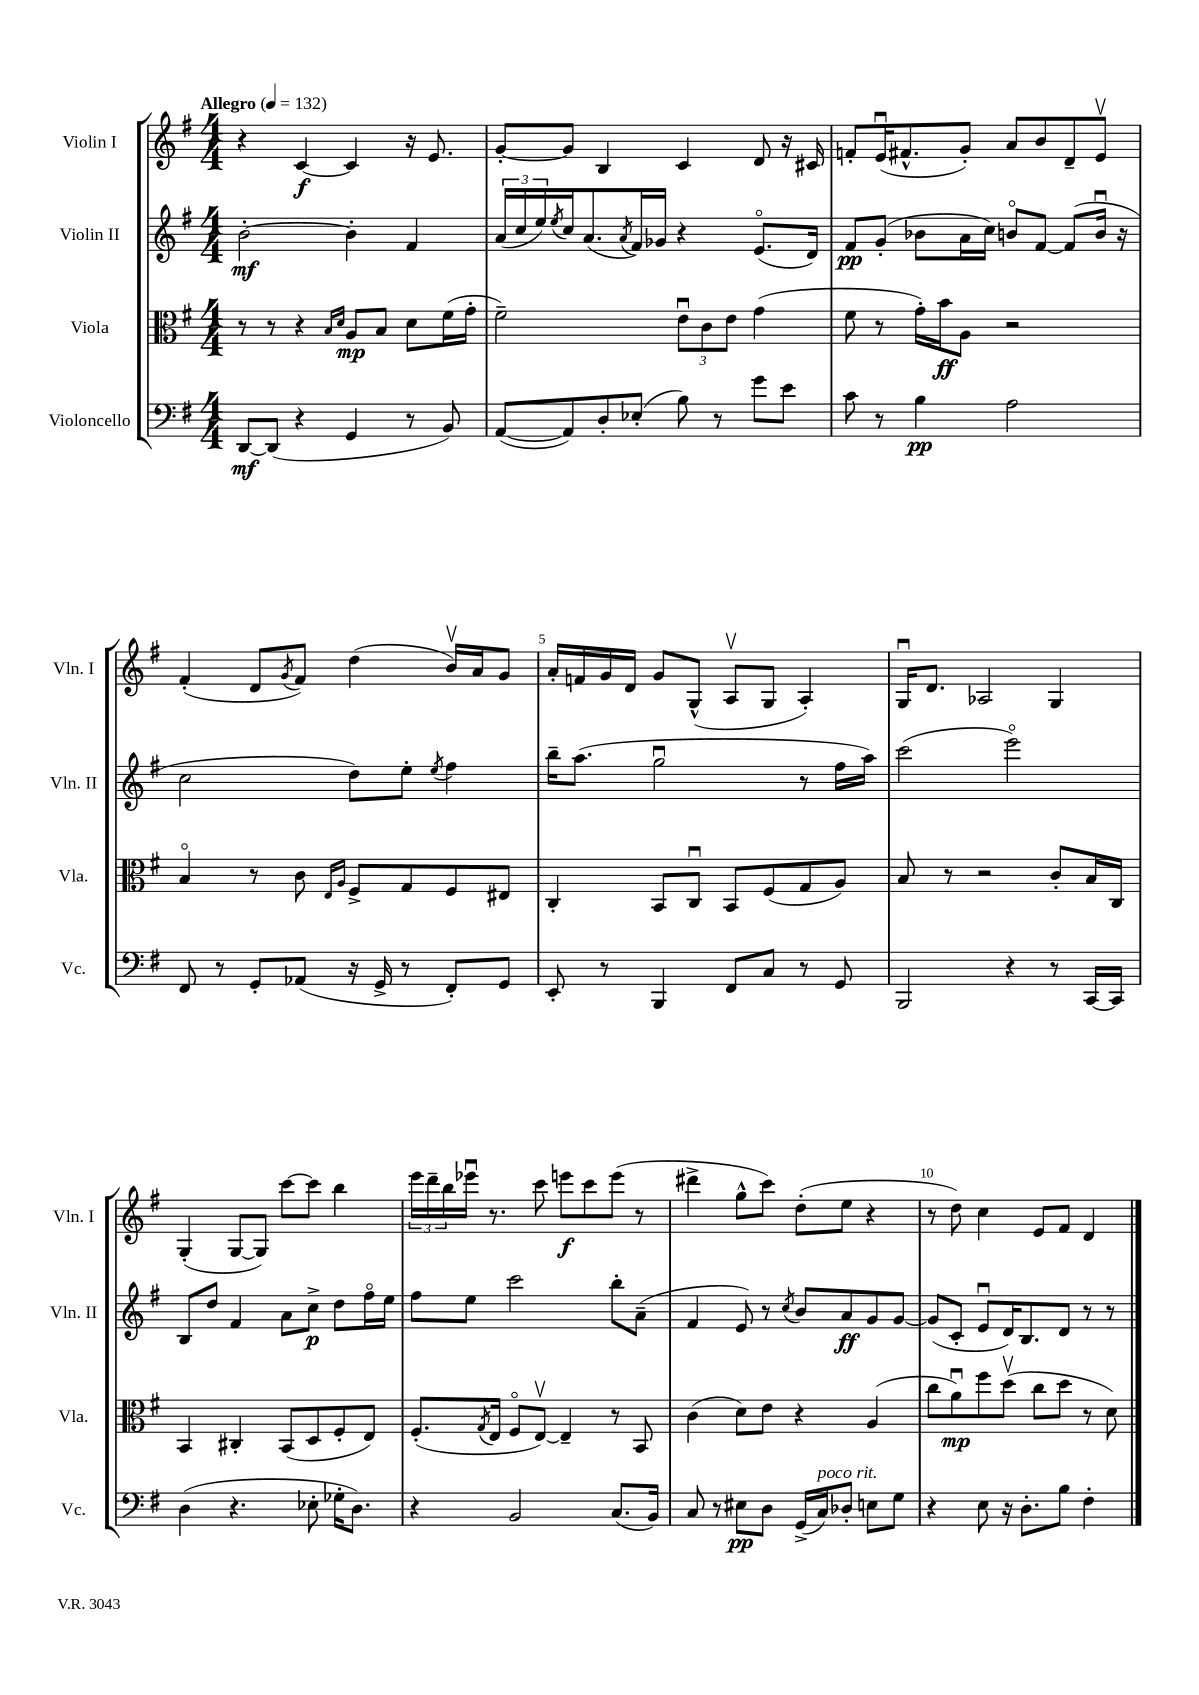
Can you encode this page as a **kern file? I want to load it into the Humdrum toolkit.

**kern	**dynam	**kern	**dynam	**kern	**dynam	**kern	**dynam
*part4	*part4	*part3	*part3	*part2	*part2	*part1	*part1
*staff4	*staff4	*staff3	*staff3	*staff2	*staff2	*staff1	*staff1
*I"Violoncello	*	*I"Viola	*	*I"Violin II	*	*I"Violin I	*
*I'Vc.	*	*I'Vla.	*	*I'Vln. II	*	*I'Vln. I	*
*clefF4	*	*clefC3	*	*clefG2	*	*clefG2	*
*k[f#]	*	*k[f#]	*	*k[f#]	*	*k[f#]	*
*M4/4	*	*M4/4	*	*M4/4	*	*M4/4	*
*MM132	*	*MM132	*	*MM132	*	*MM132	*
=1	=1	=1	=1	=1	=1	=1	=1
!	!	!	!	!	!	!LO:TX:a:B:t=Allegro	!
[8DD/L	mf	8r	.	[2b'\	mf	4r	.
(8DD/J]	.	8r	.	.	.	.	.
4r	.	4r	.	.	.	[4c/	f
.	.	16qqB/LL	.	.	.	.	.
.	.	16qqd/JJ	.	.	.	.	.
4GG/	.	8A/L	mp	4b'\]	.	4c/]	.
.	.	8B/J	.	.	.	.	.
8r	.	8d\L	.	4f#/	.	16r	.
.	.	.	.	.	.	8.e/	.
8BB/)	.	(16f#\L	.	.	.	.	.
.	.	16g'\JJ	.	.	.	.	.
=2	=2	=2	=2	=2	=2	=2	=2
([8AA/L	.	2f#~\)	.	(24a/LL	.	[8g'/L	.
.	.	.	.	24cc/	.	.	.
.	.	.	.	24ee/)	.	.	.
.	.	.	.	8qee/	.	.	.
8AA/])	.	.	.	16cc/J	.	8g/J]	.
.	.	.	.	(8.a/	.	.	.
8D'/	.	.	.	.	.	4B/	.
.	.	.	.	8qa/	.	.	.
(8E-X'/J	.	.	.	16f#/L)	.	.	.
.	.	.	.	16g-X/JJ	.	.	.
8B\)	.	12eu\L	.	4r	.	4c/	.
.	.	12c\	.	.	.	.	.
8r	.	.	.	.	.	.	.
.	.	12e\J	.	.	.	.	.
8g\L	.	(4g\	.	(8.e/L	.	8d/	.
8e\J	.	.	.	.	.	16r	.
.	.	.	.	16d/Jk)	.	16c#X/	.
=3	=3	=3	=3	=3	=3	=3	=3
8c\	.	8f#\	.	8f#/L	pp	8fn'/L	.
8r	.	8r	.	(8g'/J	.	(16eu/K	.
.	.	.	.	.	.	8.f#X^^/	.
4B\	pp	16g'\LL)	.	8b-X\L	.	.	.
.	.	16b\J	ff	.	.	.	.
.	.	8A\J	.	16a\L	.	8g'/J)	.
.	.	.	.	16cc\JJ)	.	.	.
2A\	.	2r	.	8bn/L	.	8a/L	.
.	.	.	.	[8f#/J	.	8b/	.
.	.	.	.	(8f#/L]	.	8d~/	.
.	.	.	.	16bu/Jk	.	8ev/J	.
.	.	.	.	16r	.	.	.
!!LO:LB:g=z
=4	=4	=4	=4	=4	=4	=4	=4
8FF#/	.	4B/	.	2cc\	.	(4f#'/	.
8r	.	.	.	.	.	.	.
8GG'/L	.	8r	.	.	.	8d/L	.
.	.	.	.	.	.	8qg/	.
(8AA-X/J	.	8c\	.	.	.	8f#/J)	.
.	.	16qqE/LL	.	.	.	.	.
.	.	16qqA/JJ	.	.	.	.	.
16r	.	8F#^/L	.	8dd\L)	.	(4dd\	.
16GG^/	.	.	.	.	.	.	.
8r	.	8G/	.	8ee'\J	.	.	.
.	.	.	.	8qee/	.	.	.
8FF#'/L)	.	8F#/	.	4ff#\	.	16bv/LL)	.
.	.	.	.	.	.	16a/J	.
8GG/J	.	8E#X/J	.	.	.	8g/J	.
=5	=5	=5	=5	=5	=5	=5	=5
8EE'/	.	4C'/	.	16bb~\KL	.	16a'/LL	.
.	.	.	.	(8.aa\J	.	16fn/	.
8r	.	.	.	.	.	16g/	.
.	.	.	.	.	.	16d/JJ	.
4BBB/	.	8BB/L	.	2ggu\	.	8g/L	.
.	.	8Cu/J	.	.	.	(8G^^/J	.
8FF#/L	.	8BB/L	.	.	.	8Av/L	.
8C/J	.	(8F#/	.	.	.	8G/J	.
8r	.	8G/	.	8r	.	4A'/)	.
8GG/	.	8A/J)	.	16ff#\LL	.	.	.
.	.	.	.	16aa\JJ)	.	.	.
=6	=6	=6	=6	=6	=6	=6	=6
2BBB/	.	8B/	.	(2ccc\	.	16Gu/KL	.
.	.	.	.	.	.	8.d/J	.
.	.	8r	.	.	.	.	.
.	.	2r	.	.	.	2A-X/	.
4r	.	.	.	2eee\)	.	.	.
8r	.	8c'/L	.	.	.	4G/	.
[16CC/LL	.	16B/L	.	.	.	.	.
16CC/JJ]	.	16C/JJ	.	.	.	.	.
!!LO:LB:g=z
=7	=7	=7	=7	=7	=7	=7	=7
(4D\	.	4BB/	.	8B/L	.	(4G'/	.
.	.	.	.	8dd/J	.	.	.
4.r	.	4C#X'/	.	4f#/	.	[8G/L	.
.	.	.	.	.	.	8G/J])	.
.	.	(8BB/L	.	8a\L	.	[8ccc\L	.
8E-X'\	.	8D/	.	8cc^\J	p	8ccc\J]	.
16G-X'\KL	.	8F#'/	.	8dd\L	.	4bb\	.
8.D\J)	.	.	.	.	.	.	.
.	.	8E/J)	.	16ff#\L	.	.	.
.	.	.	.	16ee\JJ	.	.	.
=8	=8	=8	=8	=8	=8	=8	=8
4r	.	(8.F#'/L	.	8ff#\L	.	24eee\LL	.
.	.	.	.	.	.	24ddd~\	.
.	.	.	.	.	.	24bb\	.
.	.	.	.	8ee\J	.	16eee-Xu\JJ	.
.	.	8qG/	.	.	.	.	.
.	.	16E/Jk	.	.	.	8.r	.
2BB/	.	8F#/L	.	2ccc\	.	.	.
.	.	[8Ev/J)	.	.	.	8ccc\	.
.	.	4E~/]	.	.	.	8eeen\L	f
.	.	.	.	.	.	8ccc\	.
(8.C/L	.	8r	.	8bb'\L	.	(8eee\J	.
.	.	8BB/	.	(8a~\J	.	8r	.
16BB/Jk)	.	.	.	.	.	.	.
=9	=9	=9	=9	=9	=9	=9	=9
8C/	.	(4c\	.	4f#/	.	4ddd#X^\	.
8r	.	.	.	.	.	.	.
8E#X\L	pp	8d\L)	.	8e/)	.	8gg^^\L	.
8D\J	.	8e\J	.	8r	.	8ccc\J)	.
.	.	.	.	8qcc/	.	.	.
(16GG^/LL	.	4r	.	8b/L	.	(8dd'\L	.
!LO:TX:a:i:t=poco rit.	!	!	!	!	!	!	!
16C/J)	.	.	.	.	.	.	.
8D-X'/J	.	.	.	8a/	ff	8ee\J	.
8En\L	.	(4A/	.	8g/	.	4r	.
8G\J	.	.	.	[8g/J	.	.	.
=10	=10	=10	=10	=10	=10	=10	=10
4r	.	8cc\L	.	(8g/L]	.	8r	.
.	.	8au\)	mp	8c'/J	.	8dd\)	.
8E\	.	8ff#\	.	8eu/L	.	4cc\	.
16r	.	(8ddv\J	.	16d/K)	.	.	.
8.D'\L	.	.	.	8.B/	.	.	.
.	.	8cc\L	.	.	.	8e/L	.
8B\J	.	8dd\J	.	8d/J	.	8f#/J	.
4F#'\	.	8r	.	8r	.	4d/	.
.	.	8d\)	.	8r	.	.	.
==	==	==	==	==	==	==	==
*-	*-	*-	*-	*-	*-	*-	*-
